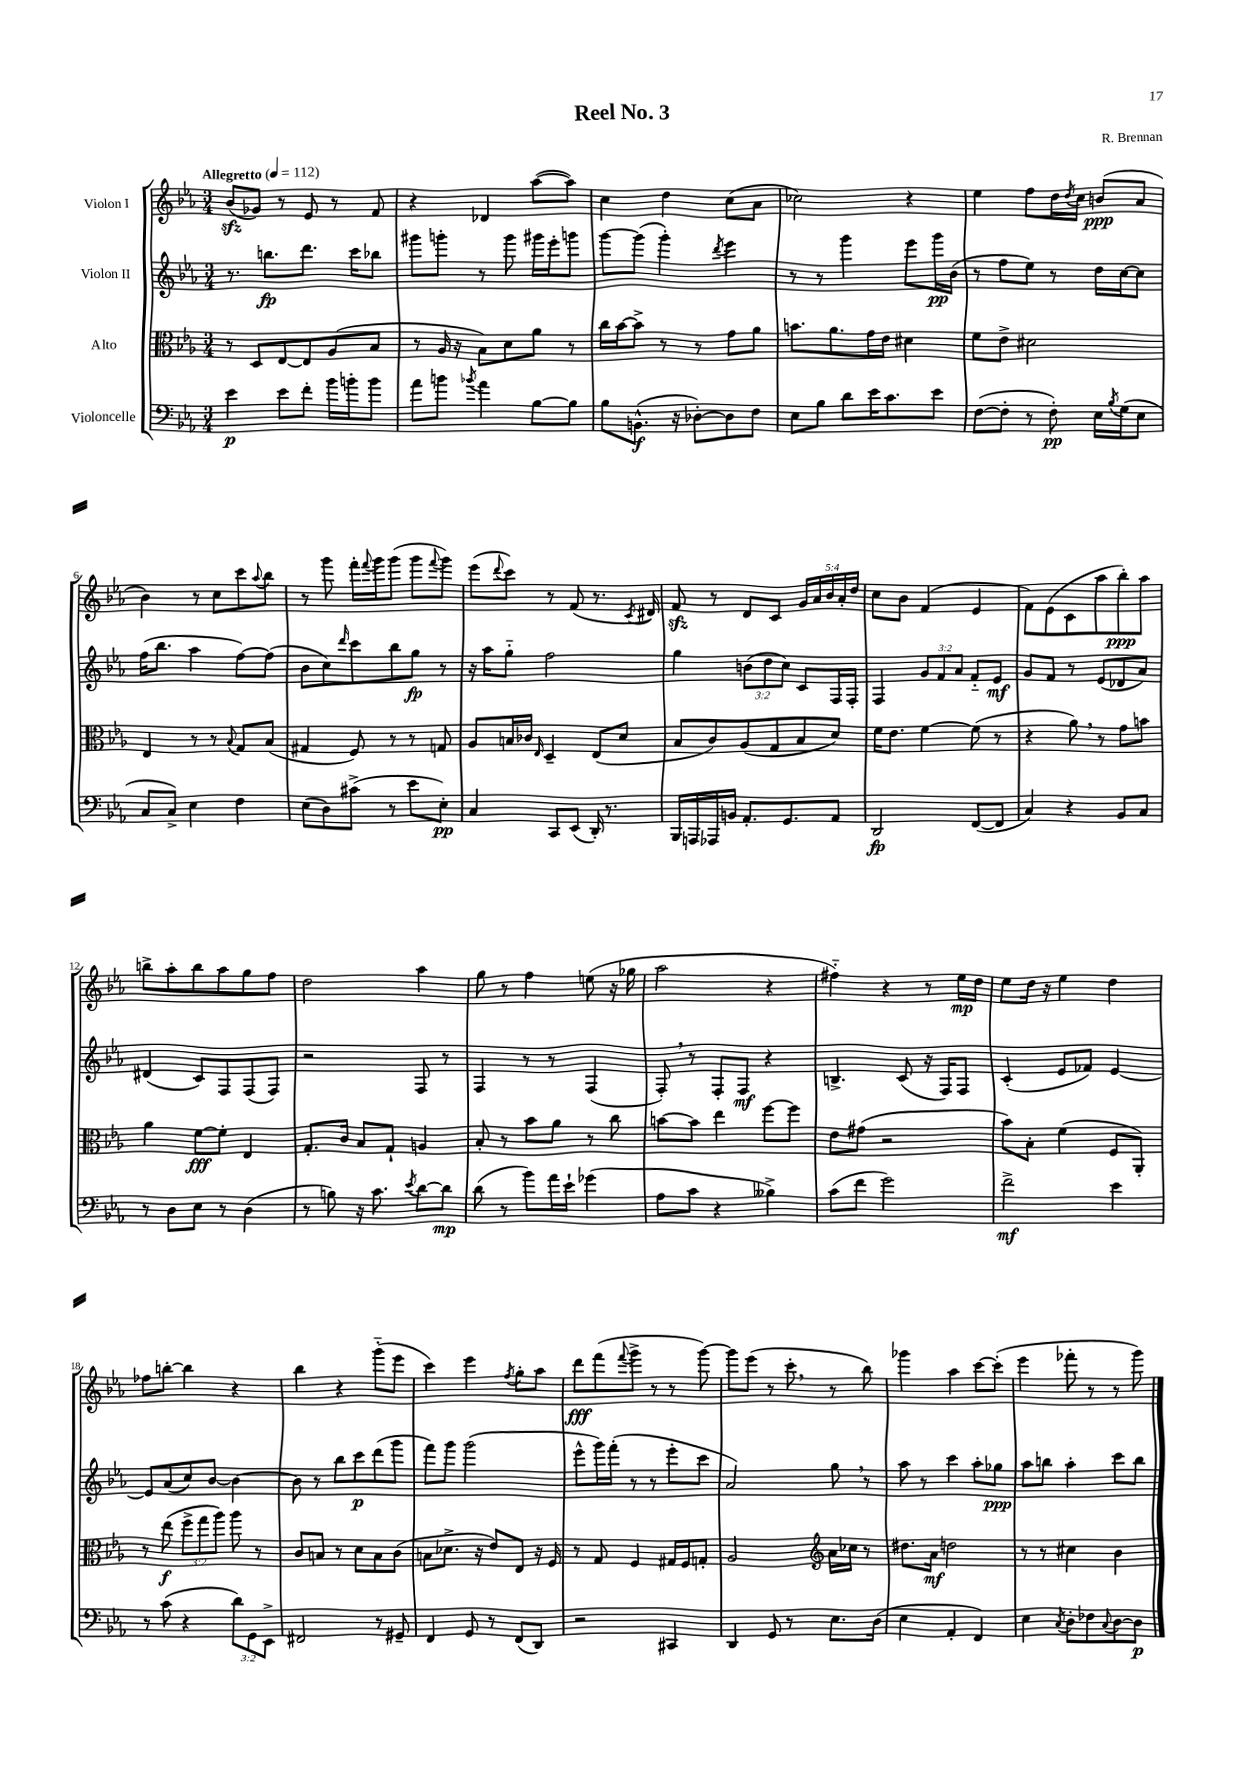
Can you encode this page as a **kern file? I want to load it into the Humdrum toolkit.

**kern	**kern	**kern	**kern
*staff4	*staff3	*staff2	*staff1
*clefF4	*clefC3	*clefG2	*clefG2
*k[b-e-a-]	*k[b-e-a-]	*k[b-e-a-]	*k[b-e-a-]
*M3/4	*M3/4	*M3/4	*M3/4
*MM112	*MM112	*MM112	*MM112
4e-	8r	8.r	(8b-
.	8D	.	8g-)
.	.	8.bb	.
8e-	[8E-	.	8r
8f'	8E-]	8.ddd	8e-
16b-	(8A-	.	8r
16b'	.	16ccc	.
8b	8B-	8bb-	8f
=	=	=	=
8a-	8r	8ggg#	4r
8b	16A-	8ggg'	.
.	16r	.	.
8qb-	.	.	.
4a-	8B-)	8r	4d-
.	8d	8ggg	.
[8B-	8a-	16ggg#	([8aa-
.	.	16eee-'	.
8B-]	8r	8ggg	8aa-])
=	=	=	=
8B-	16cc	[8ggg	4cc
.	[16b-	.	.
(8.BB^^	8b-^]	(8ggg]	.
.	8r	4ggg')	4dd
16r	.	.	.
[8D-')	8r	.	.
.	.	8qddd	.
8D-]	8g	4eee-	(8cc
8F	8a-	.	8a-
=	=	=	=
8E-	8.b	8r	2cc-)
8B-	.	8r	.
.	8.a-	.	.
8d	.	4ggg	.
16e-	16g	.	.
8.c	16e-	.	.
.	4d#	8eee-	4r
8e-	.	16ggg	.
.	.	(16b-	.
=	=	=	=
([8F	8f	8r	4ee-
8F']	8e-^	8ff	.
8r	2d#	8ee-)	8ff
8F')	.	8r	16dd
.	.	.	8qdd
.	.	.	16cc
16E-	.	16dd	(8b
8qB-	.	.	.
(16G	.	[16cc	.
8E-	.	8cc]	8a-
=	=	=	=
8C	4E-	(16ff	4b-)
.	.	8.bb-	.
8C^)	.	.	.
4E-	8r	4aa-	8r
.	8r	.	8cc
.	8qqB-	.	.
4F	8G	[8ff)	8ccc
.	.	.	8qqaa-
.	(8B-	(8ff]	8bb-
=	=	=	=
(8E-	4G#	8b-	8r
8D)	.	8cc)	8ggg
.	.	16qqddd	.
(8c#^	8F)	8ccc	16fff'
.	.	.	8qqfff
.	.	.	16ggg
8r	8r	8bb-	(8ggg
8e-	8r	8gg	8ggg
.	.	.	8qqfff
8E-')	8G	8r	8ggg)
=	=	=	=
4C	8A-	16r	(8eee-
.	.	16aa-	.
.	.	.	8qqddd
.	16B	8gg'~	8ccc)
.	16c-	.	.
.	16qqE-	.	.
8CC	4D~	2ff	8r
(8EE-	.	.	(8f
16DD')	(8E-	.	8.r
8.r	.	.	.
.	8d	.	.
.	.	.	8qc
.	.	.	16d#)
=	=	=	=
16BBB-	8B-	4gg	8f
16AAA	.	.	.
16AAA-	8c)	.	8r
16BB	.	.	.
8.AA-'	(8A-	(12b	8d
.	.	12dd	.
.	8G	.	8c
.	.	12cc)	.
8.GG	.	.	.
.	8B-	8c	20g
.	.	.	20a-
.	.	.	20b-
8AA-	8d)	16F	.
.	.	.	20a-'
.	.	16F'	.
.	.	.	20dd
=	=	=	=
2DD	16f	4F	8cc
.	8.e-	.	.
.	.	.	8b-
.	[4f	12g	(4f
.	.	12f	.
.	.	12a-	.
([8FF	(8f]	8f'~	4e-
8FF]	8r	8e-	.
=	=	=	=
4C)	4r	8g	8f)
.	.	8f	(8e-
4r	8a-)	8r	8c
.	8r	(8e-	8aa-
8BB-	8g	8d-	8bb-')
8C	8b	8a-)	8aa-
=	=	=	=
8r	4a-	(4d#	8bb^
8D	.	.	8aa-'
8E-	[8f	8c)	8bb
8r	8f']	8F	8aa-
(4D	4E-	(8F	8gg
.	.	8F)	8ff
=	=	=	=
8r	8.G'	2r	2dd
8B)	.	.	.
.	16c	.	.
16r	8B-	.	.
8.c	.	.	.
.	8G`	.	.
8qe-	.	.	.
[8d	4A	8F	4aa-
8d]	.	8r	.
=	=	=	=
(8d	8B-'	4F	8gg
8r	8r	.	8r
8b-)	8b-	8r	4ff
16a-	8a-	8r	.
16e-`	.	.	.
(4g-	8r	(4F	(8ee
.	8cc	.	16r
.	.	.	16gg-
=	=	=	=
8A-	[8b	8F')	2aa-
8c	8b]	8r	.
4r	4ee-	8F'	.
.	.	8F	.
4B--^)	[8ff	4r	4r
.	8ff]	.	.
=	=	=	=
(8c	8e-	4.B^	4ff#'~)
8f	(8g#	.	.
2g)	2r	.	4r
.	.	(8c	.
.	.	16r	8r
.	.	16F)	.
.	.	8F	16ee-
.	.	.	16dd
=	=	=	=
2f^	8b-)	(4c'	8ee-
.	8B-'	.	16dd
.	.	.	16r
.	(4f	8e-	4ee-
.	.	8f-)	.
4e-	8F	[4e-	4dd
.	8AA-')	.	.
=	=	=	=
8r	8r	8e-]	8ff-
(8c	(8ee-	(8a-	[8bb'
4r	12ff^	8cc)	4bb]
.	12gg	.	.
.	.	[8b-	.
.	12aa-)	.	.
12d)	8aa-	4b-_	4r
12GG	.	.	.
.	8r	.	.
12EE-^	.	.	.
=	=	=	=
2FF#	8c	8b-]	4bb-
.	8B	8r	.
.	8r	8bb-	4r
.	8d	8ccc	.
8r	8B	(8ddd	(8ggg'~
8GG#~	(8c	8ggg	8eee-
=	=	=	=
4FF	8B	8fff)	4ccc)
.	8.d-^	8ggg	.
8GG	.	(2ggg	4eee-
.	16r	.	.
8r	8e-)	.	.
.	.	.	8qff
(8FF	8E-	.	8gg'
8DD)	16r	.	8aa-
.	16F	.	.
=	=	=	=
2r	8r	8eee-^^	8ddd
.	8G	16ggg)	(8fff
.	.	(16fff'	.
.	.	.	8qqfff
.	4F	8r	8ggg^
.	.	8r	8r
4CC#	16G#	8eee-'	8r
.	16F	.	.
.	8G'	8ccc	[8ggg)
=	=	=	=
4DD	2A-	2a-)	8ggg]
.	.	.	(8eee-
8GG	.	.	8r
8r	.	.	8ccc'
*	*clefG2	*	*
8.E-	16a-	8gg	8r
.	16cc-	.	.
.	8r	8r	8bb-)
(16D	.	.	.
=	=	=	=
4E-	8.dd#	8aa-	4ggg-
.	.	8r	.
.	16a-	.	.
4AA-'	2dd	4ccc	4aa-
4FF)	.	8aa-'	[8ccc
.	.	8gg-	(8ccc']
=	=	=	=
4E-	8r	8aa-	4eee-
.	8r	8bb	.
8qC	.	.	.
8D'	4cc#	4aa-'	8fff-'
8F-	.	.	8r
8qqC	.	.	.
[8D	4b-	8ccc	8r
8D]	.	8bb	8ggg)
==	==	==	==
*-	*-	*-	*-
